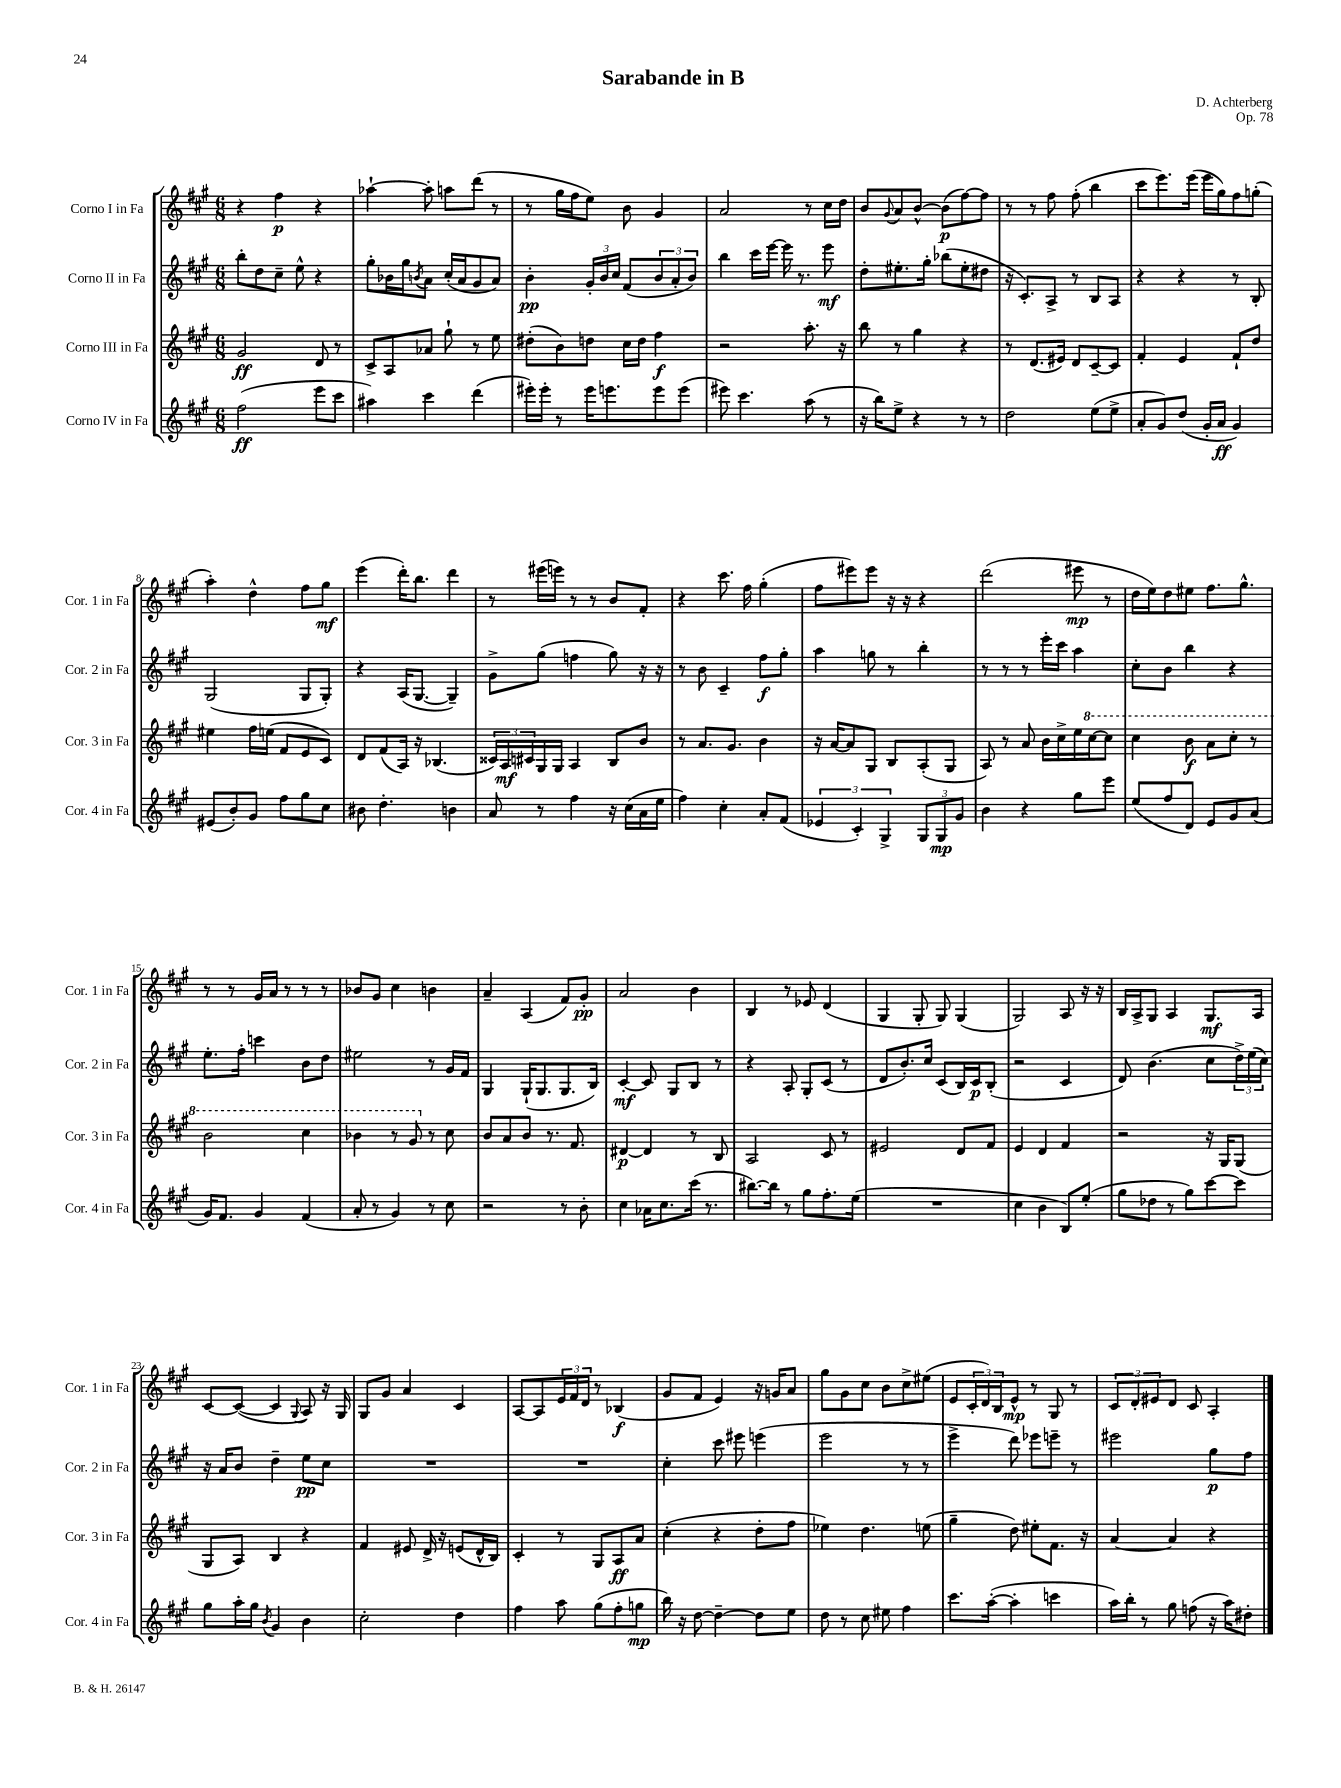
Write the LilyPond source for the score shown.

\header { title = "Sarabande in B" composer = "D. Achterberg" opus = "Op. 78" }
<<
\new StaffGroup <<
\new Staff = "s0" \with { instrumentName = "Corno I in Fa" shortInstrumentName = "Cor. 1 in Fa" } {
    \clef treble \key a \major \numericTimeSignature \time 6/8
    r4 fis''4\p r4 |
    aes''4~-! aes''8-. a''8 d'''8( r8 |
    r8 gis''16 fis''16 e''8) b'8 gis'4 |
    a'2 r8 cis''16 d''16 |
    b'8 \appoggiatura { gis'8 } a'8 b'8~-^ b'8\p( fis''8~) fis''8 |
    r8 r8 fis''8 fis''8-.( b''4 |
    cis'''8 e'''8.) e'''16( e'''16 gis''16) fis''8 g''8-.( |
    a''4-.) d''4-^ fis''8 gis''8\mf |
    e'''4( d'''16-.) b''8. d'''4 |
    r8 eis'''16( e'''16) r8 r8 b'8 fis'8-. |
    r4 cis'''8. fis''16 gis''4-.( |
    fis''8 eis'''8) eis'''8 r16 r16 r4 |
    d'''2( eis'''8\mp r8 |
    d''16 e''16) d''8 eis''8 fis''8. gis''8.-^ |
    r8 r8 gis'16 a'16 r8 r8 r8 |
    bes'8 gis'8 cis''4 b'4 |
    a'4-- a4( fis'8) gis'8-.\pp |
    a'2 b'4 |
    b4 r8 ees'8 d'4( |
    gis4 gis8-. gis8) gis4( |
    gis2) a8 r16 r16 |
    b16 a16-> gis8 a4 gis8.\mf a16 |
    cis'8~ cis'8~( cis'4 \appoggiatura { gis8 } a8) r16 gis16 |
    gis8 gis'8 a'4 cis'4 |
    a8~ a8 \tuplet 3/2 { e'16 fis'16 d'16 } r8 bes4\f( |
    gis'8 fis'8 e'4) r16 g'16 a'8 |
    gis''8 gis'8 cis''8 b'8 cis''8-> eis''8( |
    e'8 \tuplet 3/2 { cis'16-. d'16) b16 } e'8-^\mp r8 gis8 r8 |
    \tuplet 3/2 { cis'8 d'8-. eis'8 } d'8 cis'8 a4-. \bar "|." |
}
\new Staff = "s1" \with { instrumentName = "Corno II in Fa" shortInstrumentName = "Cor. 2 in Fa" } {
    \clef treble \key a \major \numericTimeSignature \time 6/8
    b''8-. d''8 cis''8-- e''8-^ r4 |
    gis''8-. bes'16 gis''16 \acciaccatura { b'8 } a'8 cis''16-.( a'16 gis'8 a'8) |
    b'4-.\pp \tuplet 3/2 { gis'16-. b'16 cis''16 } fis'8( \tuplet 3/2 { b'8 a'8-. b'8) } |
    b''4 cis'''16 e'''16~ e'''16 r8. e'''8\mf |
    d''8-. eis''8.-. gis''16-. bes''8( eis''8-. dis''8 |
    r16 cis'8.-.) a8-> r8 b8 a8 |
    r4 r4 r8 b8-. |
    gis2( gis8 gis8-.) |
    r4 a16( gis8.~ gis4--) |
    gis'8-> gis''8( f''4 gis''8) r16 r16 |
    r8 b'8 cis'4-- fis''8\f gis''8-. |
    a''4 g''8 r8 b''4-. |
    r8 r8 r8 e'''16-. cis'''16 a''4 |
    cis''8-. b'8 b''4 r4 |
    e''8.-. fis''16-. c'''4 b'8 d''8 |
    eis''2 r8 gis'16 fis'16 |
    gis4 gis16-!( gis8. gis8. b16) |
    cis'4~-.\mf cis'8 gis8 b8 r8 |
    r4 a8-. gis8-. cis'8( r8 |
    d'8 b'8.-.) cis''16 cis'8( b16) cis'16\p b8-.( |
    r2 cis'4 |
    d'8) b'4.( cis''8 \tuplet 3/2 { d''16->) e''16( cis''16) } |
    r16 a'16 b'8 d''4-- e''8\pp cis''8 |
    R2. |
    R2. |
    cis''4-. cis'''8 eis'''8 e'''4( |
    e'''2 r8 r8 |
    e'''4-> d'''8) ees'''8 e'''8-- r8 |
    eis'''2 gis''8\p fis''8 \bar "|." |
}
\new Staff = "s2" \with { instrumentName = "Corno III in Fa" shortInstrumentName = "Cor. 3 in Fa" } {
    \clef treble \key a \major \numericTimeSignature \time 6/8
    gis'2\ff d'8 r8 |
    cis'8-> a8 aes'8 gis''8-! r8 e''8 |
    dis''8-.( b'8) d''8 cis''16 d''16 fis''4\f |
    r2 a''8.-. r16 |
    b''8 r8 gis''4 r4 |
    r8 d'8.( eis'16) d'8 cis'8~-- cis'8 |
    fis'4-. e'4 fis'8-! d''8 |
    eis''4 fis''16 e''16( fis'8 e'8 cis'8) |
    d'8 fis'8( a16) r16 bes4.( |
    \tuplet 3/2 { cisis'16) a16\mf cis'16 } gis16 gis16 a4 b8 b'8 |
    r8 a'8. gis'8. b'4 |
    r16 a'16~ a'8 gis8 b8 a8-.( gis8 |
    a8) r8 a'8 b'16 cis''16-> e''16 \ottava #1 cis'''16~ cis'''8 |
    cis'''4 b''8\f a''8 cis'''8-. r8 |
    b''2 cis'''4 |
    bes''4 r8 gis''8 \ottava #0 r8 cis''8 |
    b'8 a'8 b'8 r8. fis'8. |
    dis'4~\p dis'4 r8 b8 |
    a2 cis'8 r8 |
    eis'2 d'8 fis'8 |
    e'4 d'4 fis'4 |
    r2 r16 gis16 gis8( |
    gis8 a8) b4 r4 |
    fis'4 eis'8 d'16-> r16 e'8( d'16-^ b16) |
    cis'4-. r8 gis8 a8\ff a'8 |
    cis''4-.( r4 d''8-. fis''8 |
    ees''4) d''4. e''8( |
    gis''4-- d''8) eis''8-. fis'8. r16 |
    a'4~ a'4 r4 \bar "|." |
}
\new Staff = "s3" \with { instrumentName = "Corno IV in Fa" shortInstrumentName = "Cor. 4 in Fa" } {
    \clef treble \key a \major \numericTimeSignature \time 6/8
    fis''2\ff( e'''8 cis'''8 |
    ais''4) cis'''4 d'''4( |
    eis'''16-.) eis'''16-. r8 eis'''16 e'''8. e'''8 e'''8( |
    eis'''8) cis'''4. a''8( r8 |
    r16 b''16) e''8-> r4 r8 r8 |
    d''2 e''8( e''8-> |
    a'8-. gis'8) d''8( gis'16-. a'16\ff gis'4) |
    eis'8( b'8-.) gis'8 fis''8 gis''8 cis''8 |
    bis'8 d''4.-. b'4 |
    a'8 r8 fis''4 r16 cis''16( a'16 e''16 |
    fis''4) cis''4-. a'8-. fis'8( |
    \tuplet 3/2 { ees'4 cis'4-.) gis4-> } \tuplet 3/2 { gis8 gis8\mp gis'8 } |
    b'4 r4 gis''8 e'''8 |
    e''8( fis''8 d'8) e'8 gis'8 a'8( |
    gis'16) fis'8. gis'4 fis'4( |
    a'8-. r8 gis'4) r8 cis''8 |
    r2 r8 b'8-. |
    cis''4 aes'16 cis''8. cis'''16( r8. |
    bis''8.~) bis''16 r8 gis''8 fis''8.-. e''16( |
    R2. |
    cis''4 b'4 b8) e''8-.( |
    gis''8 des''8 r8 gis''8) cis'''8~ cis'''8 |
    gis''8 a''16-. gis''16 \acciaccatura { b'8 } gis'4 b'4 |
    cis''2-. d''4 |
    fis''4 a''8 gis''8( fis''8-. g''8\mp |
    b''16) r16 d''8~ d''4~-- d''8 e''8 |
    d''8 r8 cis''8 eis''8 fis''4 |
    cis'''8. a''16~-.( a''4-. c'''4 |
    a''16) b''16-. r8 gis''8 f''8( r16 a''16) dis''8-. \bar "|." |
}
>>
>>
